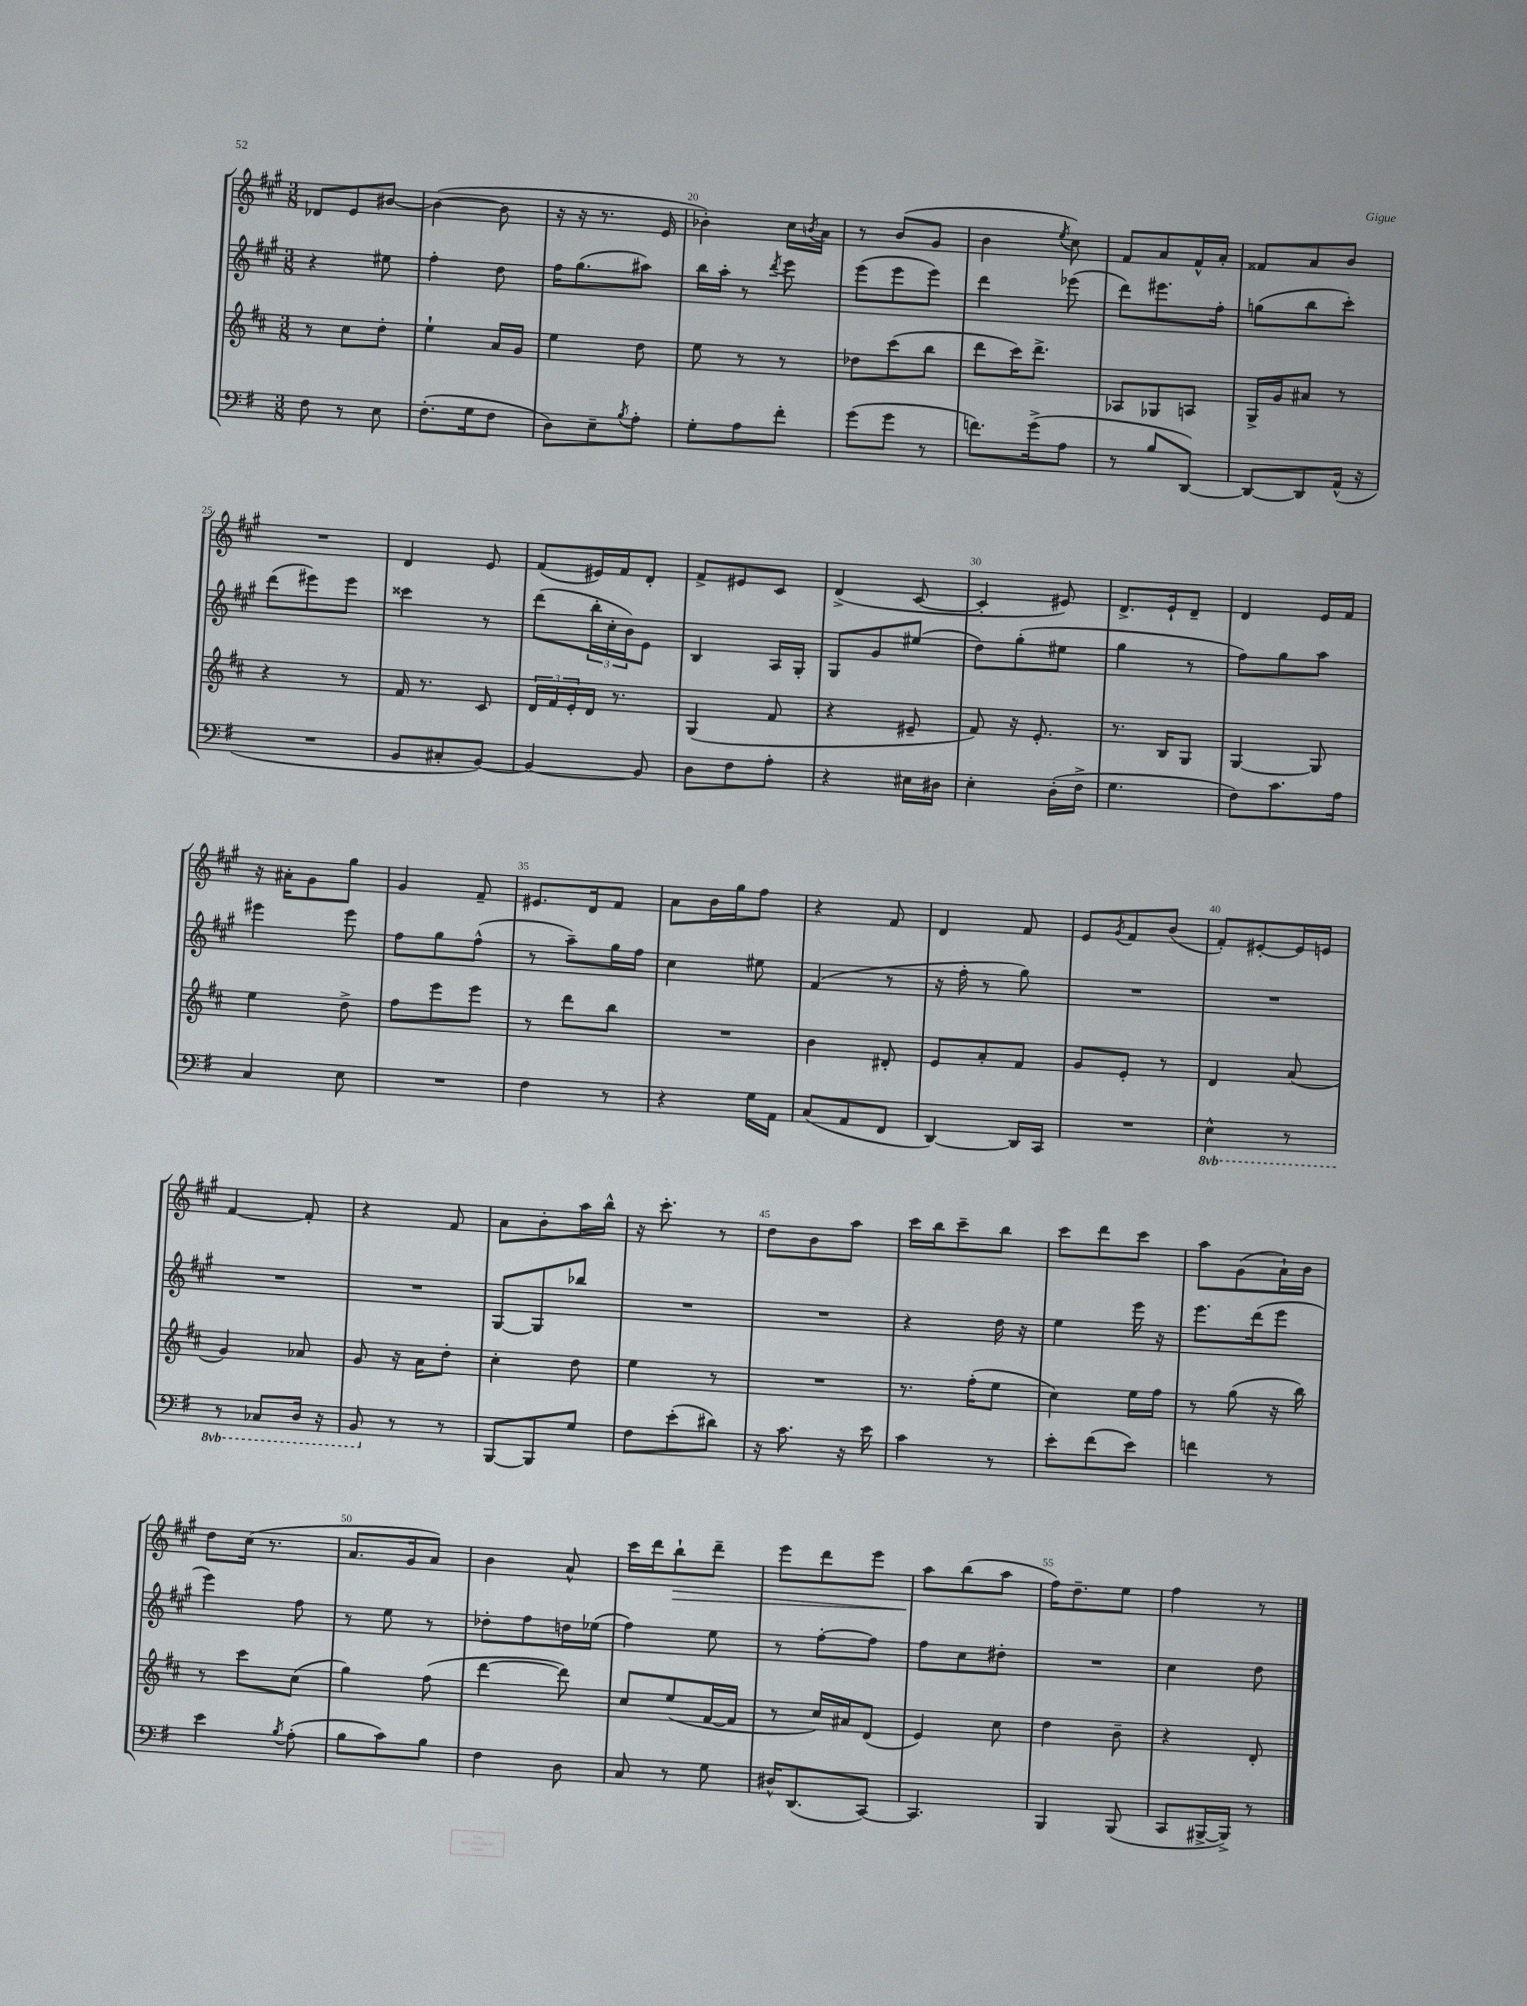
<<
\new StaffGroup <<
\new Staff = "s0" {
    \clef treble \key a \major \numericTimeSignature \time 3/8
    des'8 e'8 bis'8~ |
    bis'4~( bis'8 |
    r16 r16 r8. e'16 |
    bes'4-.) cis''16 \acciaccatura { b'8 } a'16 |
    r8 b'8( gis'8 |
    b'4 \acciaccatura { e''8 } cis''8) |
    fis'8 a'8 fis'16-^ a'16-. |
    fisis'8 a'8 b'8 |
    R4. |
    d'4 e'8 |
    fis'8( eis'16) fis'16 d'8-. |
    fis'8-> eis'8 cis'8 |
    d'4->( cis'8~ |
    cis'4-. eis'8) |
    d'8.-> e'16-! d'8-- |
    d'4 e'16 fis'16 |
    r16 ais'16-. gis'8 gis''8 |
    gis'4 fis'8-- |
    eis'8. d'16 fis'8 |
    a'8 b'16 gis''16 fis''8 |
    r4 fis'8 |
    d'4 fis'8 |
    e'8 \acciaccatura { gis'8 } fis'8 b'8( |
    fis'8-.) eis'8~-. eis'16 e'16 |
    fis'4~ fis'8-. |
    r4 fis'8 |
    a'8 b'8-. a''16 b''16-^ |
    r16 cis'''8.-. r8 |
    d''8 b'8 a''8 |
    cis'''16 b''16 cis'''8-- b''8 |
    cis'''8 d'''8 cis'''8 |
    a''8 gis'8( a'16-!) b'16 |
    d''8 cis''16( r8. |
    a'8. gis'16 a'8) |
    b'4 a'8-^ |
    cis'''16 d'''16 b''8-!\> d'''8-- |
    e'''8 d'''8 e'''8 |
    a''8\! b''8( a''8 |
    fis''16) d''8.-- e''8 |
    fis''4 r8 \bar "|." |
}
\new Staff = "s1" {
    \clef treble \key a \major \numericTimeSignature \time 3/8
    r4 eis''8 |
    fis''4-. d''8 |
    fis''16 gis''8.( ais''8) |
    b''16 a''16-. r8 \acciaccatura { d'''8 } e'''8 |
    e'''8( e'''8 e'''8) |
    d'''4 ees'''8( |
    d'''8) eis'''8. fis''16-. |
    g''8( b''8 cis'''8-.) |
    d'''8( eis'''8) eis'''8 |
    cisis'''4 r8 |
    d'''8( \tuplet 3/2 { b''16-. cis''16-. b'16) } e'8 |
    b4 a16 gis16-. |
    gis8 gis'8 eis''8( |
    d''8) gis''8-.( eis''8 |
    gis''4 r8 |
    fis''8) gis''8 a''8 |
    eis'''4 eis'''8 |
    fis''8 gis''8 fis''8-^( |
    r8 a''8--) gis''16 fis''16 |
    cis''4 eis''8 |
    fis'4( r8 |
    r16 fis''16-. r8 gis''8) |
    R4. |
    R4. |
    R4. |
    R4. |
    gis8~ gis8 bes''8 |
    R4. |
    R4. |
    r4 d''16 r16 |
    e''4 e'''16 r16 |
    e'''8. d'''16( e'''8 |
    e'''4) fis''8 |
    r8 e''8 r8 |
    des''8-. fis''8 d''16 ees''16( |
    fis''4) e''8 |
    r8 fis''8~-. fis''8 |
    fis''8 cis''8 dis''8-. |
    R4. |
    cis''4 d''8 \bar "|." |
}
\new Staff = "s2" {
    \clef treble \key d \major \numericTimeSignature \time 3/8
    r8 cis''8 d''8-. |
    e''4-! a'16 g'16 |
    e''4 d''8 |
    e''8 r8 r8 |
    des''8 cis'''8( b''8 |
    d'''8 cis'''16) d'''8.-> |
    aes8 ges8 a8 |
    g16-> g'16 ais'8 r8 |
    r4 r8 |
    fis'16 r8. cis'8 |
    \tuplet 3/2 { d'16 fis'16 e'16-. } d'16 r8. |
    g4( fis'8 |
    r4 eis'8-- |
    fis'8) r16 e'8.-. |
    r8. b16 g8 |
    g4~ g8 |
    e''4 d''8-> |
    fis''8 e'''8 e'''8 |
    r8 d'''8 b''8 |
    R4. |
    b'4 dis'8-. |
    e'8 a'8-. fis'8 |
    g'8 e'8-. r8 |
    d'4 a'8( |
    g'4) aes'8 |
    g'8 r16 a'16 d''8-. |
    cis''4-. d''8 |
    e''4 r8 |
    R4. |
    r8. fis''16-.( e''8 |
    cis''4) e''16 fis''16 |
    r8 g''8( r16 b''16) |
    r8 cis'''8 cis''8( |
    g''4) fis''8( |
    d'''4~ d'''8) |
    cis''8 e''8( fis'16~ fis'16 |
    r8 cis''16) ais'16 d'8( |
    e'4) cis''8 |
    d''4 b'8-- |
    r4 d'8-. \bar "|." |
}
\new Staff = "s3" {
    \clef bass \key g \major \numericTimeSignature \time 3/8 \set Staff.ottavationMarkups = #ottavation-simple-ordinals
    fis8 r8 e8 |
    fis8.-.( g16 fis8 |
    d8) e8-- \acciaccatura { b8 } a8-. |
    g8-. a8 fis'8-. |
    g'8( g'8 r8 |
    f'8.) g'16->( a8 |
    r8 b8 d,8~) |
    d,8~ d,8 a,16-^( r16 |
    R4. |
    b,8 cis8-. b,8~) |
    b,4~ b,8 |
    d8 fis8 a8-. |
    r4 eis16 dis16 |
    e4-. d16-.( fis16-> |
    g4. |
    fis8) c'8. a16 |
    c4 e8 |
    R4. |
    fis4 r8 |
    r4 g16 a,16 |
    c8( a,8 fis,8 |
    d,4~) d,16 c,16 |
    R4. |
    \ottava #-1 e,4-^ r8 |
    r8 ces,8 d,16 r16 |
    b,,8 \ottava #0 r8 r8 |
    b,,8~ b,,8 g8 |
    fis8 e'8-.( dis'8) |
    r16 c'8. r16 e'16 |
    c'4 r8 |
    e'8-. fis'8( e'8) |
    f'4 r8 |
    e'4 \acciaccatura { b8 } a8-.( |
    b8 c'8) b8 |
    fis4 d8 |
    c8 r8 g8 |
    dis16-^ d,8.( c,8~) |
    c,4. |
    b,,4 b,,8( |
    c,8 bis,,16~-> bis,,16->) r8 \bar "|." |
}
>>
>>
\layout { \context { \Score currentBarNumber = #17 \override BarNumber.break-visibility = ##(#f #t #t) barNumberVisibility = #(every-nth-bar-number-visible 5) } }
